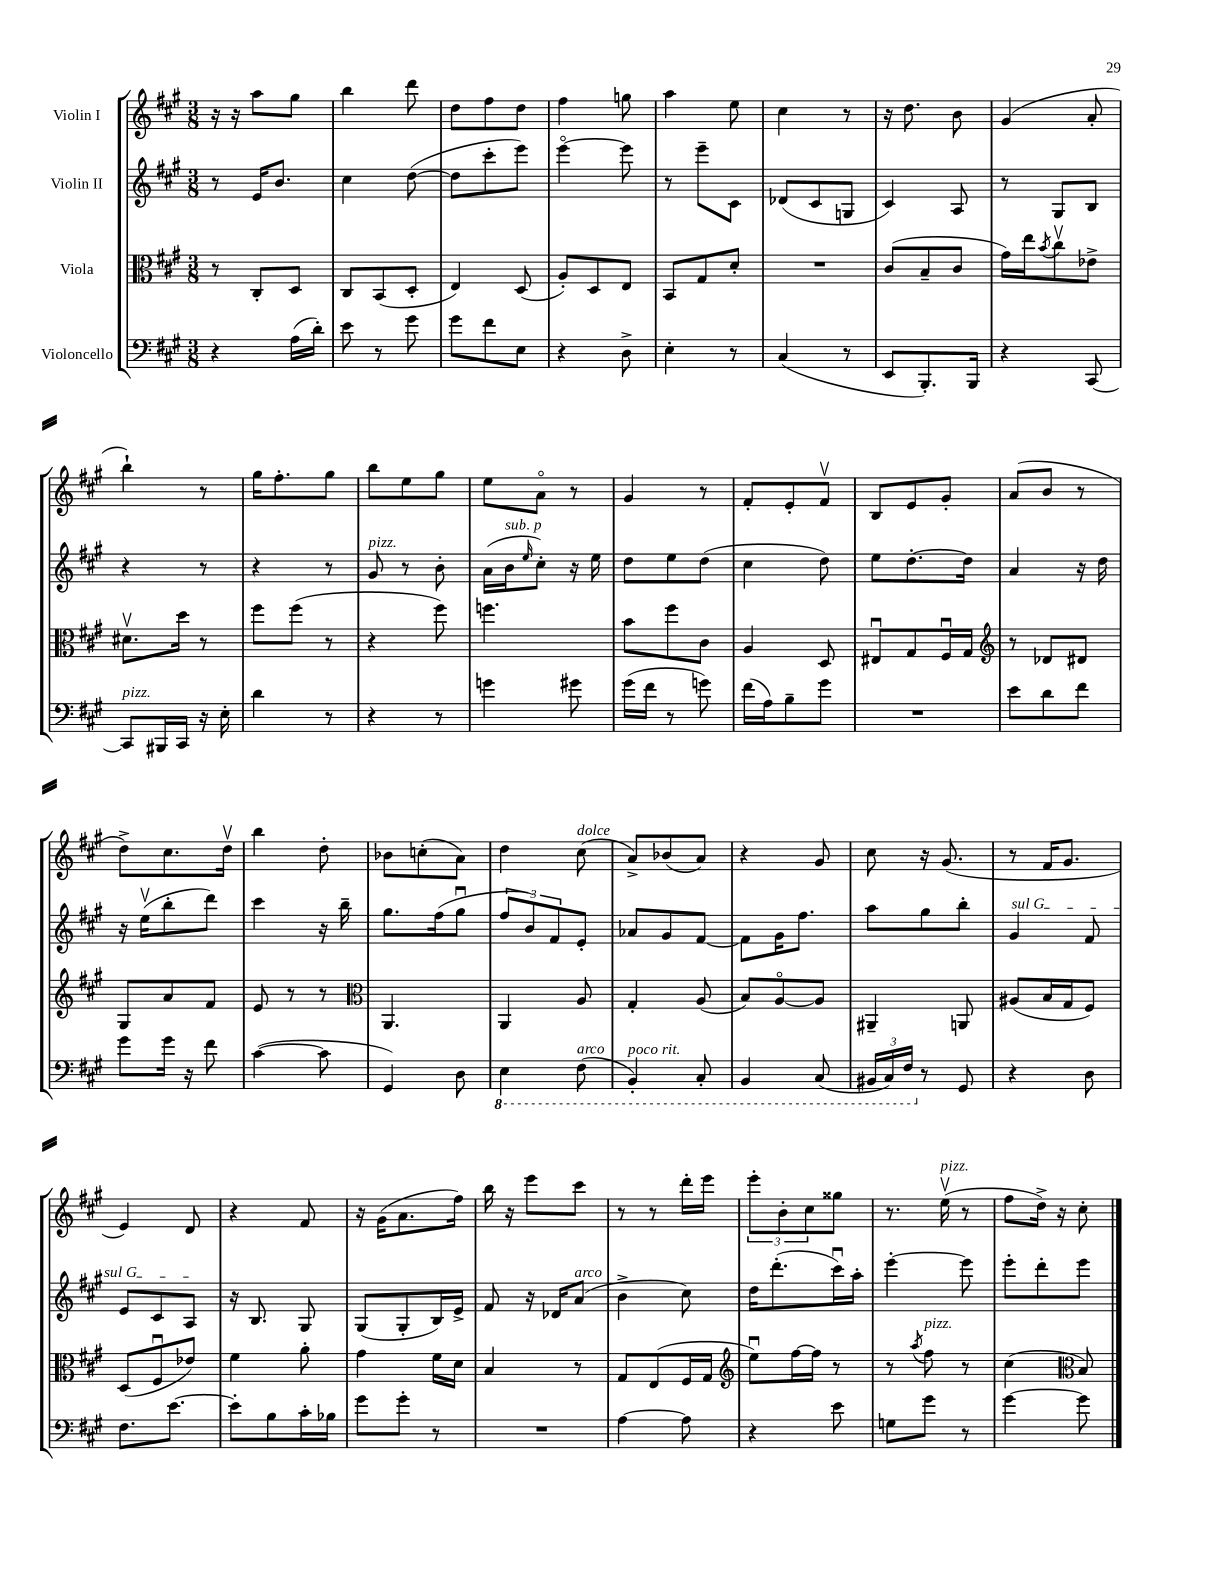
<<
\new StaffGroup <<
\new Staff = "s0" \with { instrumentName = "Violin I" } {
    \clef treble \key a \major \numericTimeSignature \time 3/8
    r16 r16 a''8 gis''8 |
    b''4 d'''8 |
    d''8 fis''8 d''8 |
    fis''4 g''8 |
    a''4 e''8 |
    cis''4 r8 |
    r16 d''8. b'8 |
    gis'4( a'8-. |
    b''4-!) r8 |
    gis''16 fis''8.-. gis''8 |
    b''8 e''8 gis''8 |
    e''8 a'8\flageolet r8 |
    gis'4 r8 |
    fis'8-. e'8-. fis'8\upbow |
    b8 e'8 gis'8-. |
    a'8( b'8 r8 |
    d''8->) cis''8. d''16\upbow |
    b''4 d''8-. |
    bes'8 c''8-.( a'8) |
    d''4 cis''8^\markup { \italic "dolce" }( |
    a'8->) bes'8( a'8) |
    r4 gis'8 |
    cis''8 r16 gis'8.( |
    r8 fis'16 gis'8. |
    e'4) d'8 |
    r4 fis'8 |
    r16 gis'16( a'8. fis''16) |
    b''16 r16 e'''8 cis'''8 |
    r8 r8 d'''16-. e'''16 |
    \tuplet 3/2 { e'''8-. b'8-. cis''8 } gisis''8 |
    r8. e''16\upbow^\markup { \italic "pizz." }( r8 |
    fis''8 d''16->) r16 cis''8-. \bar "|." |
}
\new Staff = "s1" \with { instrumentName = "Violin II" } {
    \clef treble \key a \major \numericTimeSignature \time 3/8
    r8 e'16 b'8. |
    cis''4 d''8~( |
    d''8 cis'''8-. e'''8) |
    e'''4~\flageolet e'''8 |
    r8 e'''8-- cis'8 |
    des'8( cis'8 g8 |
    cis'4) a8 |
    r8 gis8 b8 |
    r4 r8 |
    r4 r8 |
    gis'8^\markup { \italic "pizz." } r8 b'8-. |
    a'16( b'16^\markup { \italic "sub. p" } \grace { e''16 } cis''8-.) r16 e''16 |
    d''8 e''8 d''8( |
    cis''4 d''8) |
    e''8 d''8.~-. d''16 |
    a'4 r16 d''16 |
    r16 e''16\upbow( b''8-. d'''8) |
    cis'''4 r16 b''16-- |
    gis''8. fis''16( gis''8\downbow |
    \tuplet 3/2 { fis''8 b'8) fis'8 } e'8-. |
    aes'8 gis'8 fis'8~ |
    fis'8 gis'16 fis''8. |
    a''8 gis''8 b''8-. |
    \once \override TextSpanner.bound-details.left.text = \markup { \italic "sul G" } gis'4\startTextSpan fis'8 |
    e'8 cis'8 a8\stopTextSpan |
    r16 b8. gis8 |
    gis8( gis8-. b16) e'16-> |
    fis'8 r16 des'16 a'8^\markup { \italic "arco" }( |
    b'4-> cis''8) |
    d''16 d'''8.-.( cis'''16\downbow) a''16-. |
    e'''4~-. e'''8 |
    e'''8-. d'''8-. e'''8 \bar "|." |
}
\new Staff = "s2" \with { instrumentName = "Viola" } {
    \clef alto \key a \major \numericTimeSignature \time 3/8
    r8 cis8-. d8 |
    cis8 b,8( d8-. |
    e4) d8( |
    a8-.) d8 e8 |
    b,8 gis8 d'8-. |
    R4. |
    cis'8( b8-- cis'8 |
    gis'16) e''16 \acciaccatura { b'8 } cis''8\upbow ees'8-> |
    dis'8.\upbow d''16 r8 |
    fis''8 fis''8( r8 |
    r4 fis''8) |
    f''4. |
    b'8 fis''8 cis'8 |
    a4 d8 |
    eis8\downbow gis8 fis16\downbow gis16 |
    \clef treble r8 des'8 dis'8 |
    gis8 a'8 fis'8 |
    e'8 r8 r8 |
    \clef alto a,4. |
    a,4 a8 |
    gis4-. a8( |
    b8) a8~\flageolet a8 |
    ais,4-- a,8 |
    ais8( b16 gis16 fis8) |
    d8( fis8\downbow ees'8) |
    fis'4 a'8-. |
    gis'4 fis'16 d'16 |
    b4 r8 |
    gis8 e8( fis16 gis16 |
    \clef treble e''8\downbow) fis''16~ fis''16 r8 |
    r8 \acciaccatura { a''8 } fis''8^\markup { \italic "pizz." } r8 |
    cis''4( \clef alto b8) \bar "|." |
}
\new Staff = "s3" \with { instrumentName = "Violoncello" } {
    \clef bass \key a \major \numericTimeSignature \time 3/8
    r4 a16( d'16-.) |
    e'8 r8 gis'8 |
    gis'8 fis'8 e8 |
    r4 d8-> |
    e4-. r8 |
    cis4( r8 |
    e,8 b,,8.-.) b,,16 |
    r4 cis,8~ |
    cis,8^\markup { \italic "pizz." } bis,,16 cis,16 r16 e16-. |
    d'4 r8 |
    r4 r8 |
    g'4 gis'8 |
    gis'16( fis'16 r8 g'8) |
    fis'16( a16) b8-- gis'8 |
    R4. |
    e'8 d'8 fis'8 |
    gis'8 gis'16 r16 fis'8 |
    cis'4~( cis'8 |
    gis,4) d8 |
    \ottava #-1 e,4 fis,8^\markup { \italic "arco" }( |
    b,,4-.^\markup { \italic "poco rit." }) cis,8-. |
    b,,4 cis,8( |
    \tuplet 3/2 { bis,,16 cis,16) fis,16 \ottava #0 } r8 gis,8 |
    r4 d8 |
    fis8. e'8.~ |
    e'8-. b8 cis'16-. bes16 |
    gis'8 gis'8-. r8 |
    R4. |
    a4~ a8 |
    r4 e'8 |
    g8 gis'8 r8 |
    gis'4~ gis'8 \bar "|." |
}
>>
>>
\layout { \context { \Score \remove "Bar_number_engraver" } }
